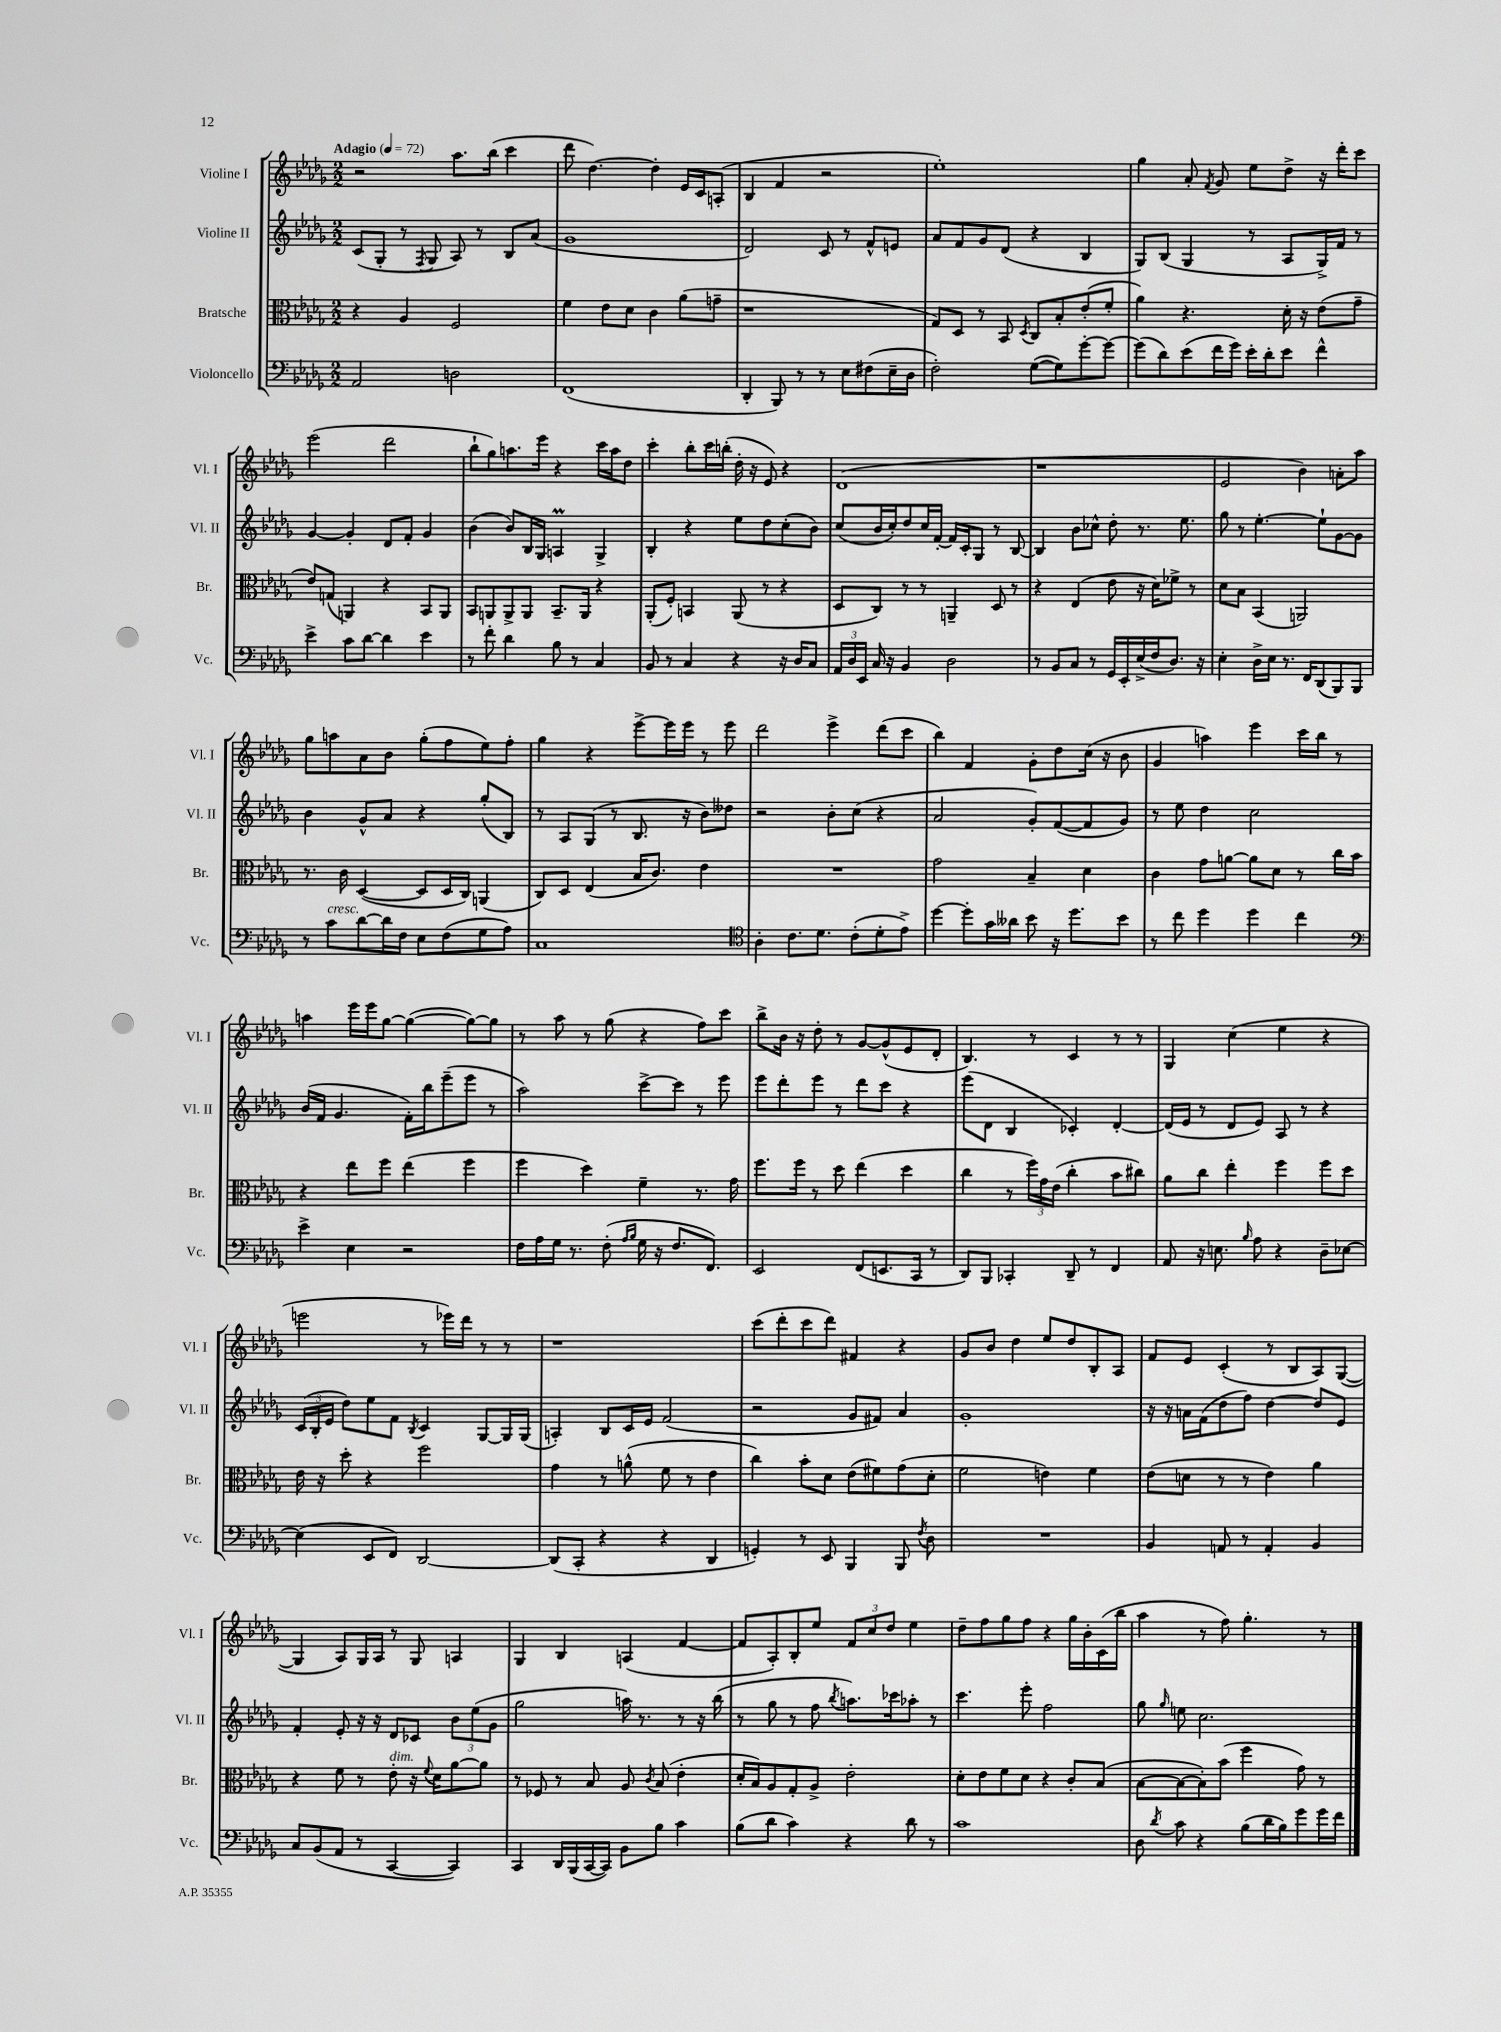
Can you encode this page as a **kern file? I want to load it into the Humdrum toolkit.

**kern	**kern	**kern	**kern
*staff4	*staff3	*staff2	*staff1
*clefF4	*clefC3	*clefG2	*clefG2
*k[b-e-a-d-g-]	*k[b-e-a-d-g-]	*k[b-e-a-d-g-]	*k[b-e-a-d-g-]
*M2/2	*M2/2	*M2/2	*M2/2
*MM72	*MM72	*MM72	*MM72
2AA-	4r	(8c	2r
.	.	8G-'	.
.	4A-	8r	.
.	.	8qF	.
.	.	8G-	.
2D	2F	8A-)	8.aa-
.	.	8r	.
.	.	.	(16bb-
.	.	8B-	4ccc
.	.	(8a-	.
=	=	=	=
(1FF	4f	1g-	8ddd-
.	.	.	[4.dd-)
.	8e-	.	.
.	8d-	.	.
.	4c	.	4dd-']
.	(8a-	.	16e-
.	.	.	16c
.	8g~	.	(8A'
=	=	=	=
4DD-'	1r	2d-)	4B-
8BBB-)	.	.	4f
8r	.	.	.
8r	.	8c	2r
8E-	.	8r	.
(8F#	.	8f^^	.
16E-~	.	8e	.
16D-	.	.	.
=	=	=	=
2F')	8G-)	8a-	1ee-')
.	8D-	8f	.
.	8r	8g-	.
.	8BB-	(8d-	.
.	8qD-	.	.
([8G-	8C	4r	.
8G-])	8B-'	.	.
[8g-'	(8e-'	4B-	.
8g-_	8f'	.	.
=	=	=	=
(8g-]	4a-)	8G-)	4gg-
8d-)	.	(8B-	.
(8e-	4.r	4G-	8a-'
.	.	.	8qf
16f	.	.	8g-
16g-)	.	.	.
16e-'	.	8r	8ee-
16d-'	.	.	.
8e-	16d-'	8A-	8dd-^
.	16r	.	.
4f^^	(8e-	16G-^)	16r
.	.	16f	16ddd-'
.	8g-~	8r	8ccc
=	=	=	=
4e-^	8e-)	[4g-	(2eee-
.	(8G	.	.
8c	4AA)	4g-']	.
[8d-	.	.	.
4d-]	4r	8d-	2ddd-
.	.	8f'	.
4e-	8BB-	4g-	.
.	8AA	.	.
=	=	=	=
8r	8BB-	(4b-	8bb-`
8f'	8AA	.	8gg-)
4d-	8AA^	8b-)	8.aa
.	8AA	16B-	.
.	.	16G-	16eee-
8B-	8.BB-~	4A	4r
8r	.	.	.
.	16AA	.	.
4C	4r	4G-^	16ccc
.	.	.	16aa
.	.	.	8dd-
=	=	=	=
8BB-	(8AA-'	4B-'	4ccc'
8r	8F')	.	.
4C	4BB	4r	8bb-'
.	.	.	16ccc
.	.	.	(16bb'
4r	(8AA-	8ee-	16dd-'
.	.	.	16r
.	8r	8dd-	8e-)
16r	4r	(8cc'	4r
16D-	.	.	.
8C	.	8b-)	.
=	=	=	=
24AA-	8D-	(8cc	(1d-
24D-	.	.	.
24EE-	.	.	.
16C	8C)	16b-	.
16r	.	16cc')	.
4BB-	8r	8dd-	.
.	8r	16cc	.
.	.	[16f'	.
2D-	4AA~	16f]	.
.	.	16c'	.
.	.	8G-	.
.	8D-	8r	.
.	8r	[8B-	.
=	=	=	=
8r	4r	4B-]	1r
8BB-	.	.	.
8C	(4E-	8b-	.
8r	.	8cc-^^	.
16GG-	8e-	8dd-'	.
16EE-'	.	.	.
(16E-^	16r	8.r	.
16F	16d-)	.	.
8.D-)	8f-^	.	.
.	.	8.ee-	.
.	8r	.	.
16r	.	.	.
=	=	=	=
4E-'	8d-	8gg-	2e-
.	8B-	8r	.
16D-^	(4BB-	[4.ee-'	.
16E-	.	.	.
8.r	.	.	.
.	2AA)	.	4b-)
16FF	.	.	.
(8DD-	.	8ee-`]	.
8BBB-)	.	[8g-	8a'
8BBB-	.	8g-]	8aa-
=	=	=	=
8r	8.r	4b-	8gg-
8c	.	.	8aa
.	16c	.	.
[8d-	([4D-	8g-^^	8a-
16d-]	.	8a-	8b-
16F	.	.	.
8E-	8D-]	4r	(8gg-'
(8F	16D-	.	8ff
.	16C)	.	.
8G-	(4AA	(8gg-'	8ee-)
8A-)	.	8B-)	8ff'
=	=	=	=
1C	8C)	8r	4gg-
.	8D-	8A-	.
.	(4E-	(8G-	4r
.	.	8r	.
.	16B-	8.B-	[8eee-^
.	8.c)	.	.
.	.	.	16eee-]
.	.	16r	16eee-
.	4e-	8b-)	8r
.	.	8dd--	8eee-
=	=	=	=
*clefC4	*	*	*
4A-'	1r	2r	2ddd-
8.c	.	.	.
8.d-	.	.	.
.	.	8b-'	4eee-^
(8c'	.	(8cc	.
8d-'	.	4r	(8ddd-
8e-^)	.	.	8ccc
=	=	=	=
[4dd-	2g-	2a-	4bb-)
8dd-']	.	.	4f
16g-	.	.	.
16a--	.	.	.
8b-	4B-~	8g-')	8g-'
16r	.	([8f	8dd-
8.dd-	.	.	.
.	4d-	8f]	(16cc
.	.	.	16r
8b-	.	8g-)	8b-
=	=	=	=
8r	4c	8r	4g-
8cc	.	8ee-	.
4dd-	8g-	4dd-	4aa)
.	[8a	.	.
4dd-	8a]	2cc	4eee-
.	8d-	.	.
4cc	8r	.	16ccc
.	.	.	16bb-
.	16cc	.	8r
.	16b-	.	.
=	=	=	=
*clefF4	*	*	*
4e-^	4r	(16b-	4aa
.	.	16f	.
.	.	4.g-	.
4E-	8ee-	.	16eee-
.	.	.	16eee-
.	8ff	.	[8gg-
2r	(4ee-	16f')	(4gg-_
.	.	16bb-	.
.	.	(8eee-~	.
.	4ff	8eee-	8gg-_)
.	.	8r	8gg-]
=	=	=	=
16F	4ff	2aa-)	8r
16A-	.	.	.
16G-	.	.	8aa-
8.r	.	.	.
.	4dd-)	.	8r
(8F'	.	.	(8gg-
16qqA-	.	.	.
16qqB-	.	.	.
16G-	4f~	[8ccc^	4r
16r	.	.	.
8.F	.	8ccc]	.
.	8.r	8r	8ff)
8.FF)	.	.	.
.	.	8eee-	8ccc
.	16g-	.	.
=	=	=	=
2EE-	8.ff	8eee-	8bb-^
.	.	8ddd-'	16b-
.	16ff	.	16r
.	8r	8eee-	8dd-'
.	8dd-	8r	8r
(8FF	(4ee-	8ddd-	[8g-
8.EE	.	8ccc	(8g-^^]
.	4dd-	4r	8e-
16CC	.	.	.
8r	.	.	8d-'
=	=	=	=
8DD-)	4cc	(8eee-	4.B-)
8BBB-	.	8d-	.
4CC-'	8r	4B-	.
.	24ff)	.	8r
.	24g-	.	.
.	(24e-	.	.
8DD-~	4cc'	4c-')	4c
8r	.	.	.
4FF	8b-	[4d-'	8r
.	8cc#)	.	8r
=	=	=	=
8AA-	8a-	(16d-]	4G-
.	.	16e-	.
16r	8cc	8r	.
8.E	.	.	.
.	4ee-'	8d-	(4cc
16qqB-	.	.	.
8A-	.	8e-)	.
4r	4ff	8A-	4ee-
.	.	8r	.
8D-~	8ff	4r	4r
[8E-	8dd-	.	.
=	=	=	=
(4E-]	16e-	(24c	2eee
.	.	24B-'	.
.	16r	.	.
.	.	24e-	.
.	8dd-'	8dd-)	.
8EE-	4r	8ee-	.
8FF)	.	8f	.
.	.	8qB-	.
[2DD-	2ff	4c	8r
.	.	.	16eee-)
.	.	.	16ddd-
.	.	[8G-	8r
.	.	16G-]	8r
.	.	(16G-	.
=	=	=	=
(8DD-]	4g-	4A')	1r
8CC'	.	.	.
4r	8r	8B-	.
.	(8a^^	16c	.
.	.	16e-	.
4r	8f	(2f	.
.	8r	.	.
4DD-	4e-	.	.
=	=	=	=
4GG')	4cc)	2r	(8ccc
.	.	.	8ddd-'
8r	8b-'	.	8ccc
8EE-	8d-	.	8ddd-)
4BBB-	(8e-	8g-	4f#
.	8f#)	8f#)	.
8BBB-	(8g-	4a-	4r
8qF	.	.	.
8D-	8d-'	.	.
=	=	=	=
1r	2f	1g-'	8g-
.	.	.	8b-
.	.	.	4dd-
.	4e)	.	8ee-
.	.	.	8dd-
.	4f	.	8B-'
.	.	.	8A-
=	=	=	=
4BB-	(8e-	16r	8f
.	.	16r	.
.	8d	16a	8e-
.	.	(16f	.
8AA	8r	8dd-	(4c'
8r	8r	8ff)	.
4AA'	4e-)	[4dd-	8r
.	.	.	8B-
4BB-	4a-	8dd-]	8A-)
.	.	8e-	([8G-
=	=	=	=
8C	4r	4f'	4G-]
(8BB-	.	.	.
8AA-	8f	8e-'	8A-)
8r	8r	16r	16G-
.	.	16r	16A-
[4CC	8e-'	8d-	8r
.	16r	8c-	8G-
.	8qqf	.	.
.	16d-	.	.
4CC])	[8a-	12b-	4A
.	.	(12ee-	.
.	8a-]	.	.
.	.	12g-	.
=	=	=	=
4CC	8r	2gg-	4G-
.	8F-	.	.
16DD-	8r	.	4B-
(16BBB-	.	.	.
[16CC	8B-	.	.
16CC])	.	.	.
8BB-	8A-	16aa)	(4A
.	.	8.r	.
.	8qc	.	.
8B-	(8B-	.	.
4c	4e-'	8r	[4f
.	.	16r	.
.	.	(16bb-	.
=	=	=	=
(8B-	16d-'	8r	8f]
.	16B-)	.	.
8d-	8A-	8gg-	8A-')
4c)	8G-'	8r	8B-'
.	8A-^	8ff	8ee-
.	.	8qbb-	.
4r	2e-'	8.aa)	12f
.	.	.	12cc
.	.	.	12dd-
.	.	16ccc-	.
8d-	.	8aa-'	4ee-
8r	.	8r	.
=	=	=	=
1c	8d-'	4.ccc	8dd-~
.	8e-	.	8ff
.	8f	.	8gg-
.	8d-	8eee-'	8ff
.	4r	2ff	4r
.	8c'	.	16gg-
.	.	.	16b-'
.	(8B-	.	(16c
.	.	.	16bb-
=	=	=	=
8D-	[8B-	8gg-	4aa-
8qd-	.	16qqgg-	.
8c	8B-_	8ee	.
4r	8B-'])	2.cc	8r
.	(8b-	.	8ff)
(8B-	4ff	.	4.gg-'
16d-	.	.	.
16B-)	.	.	.
8g-	8g-)	.	.
16g-	8r	.	8r
16f	.	.	.
==	==	==	==
*-	*-	*-	*-
